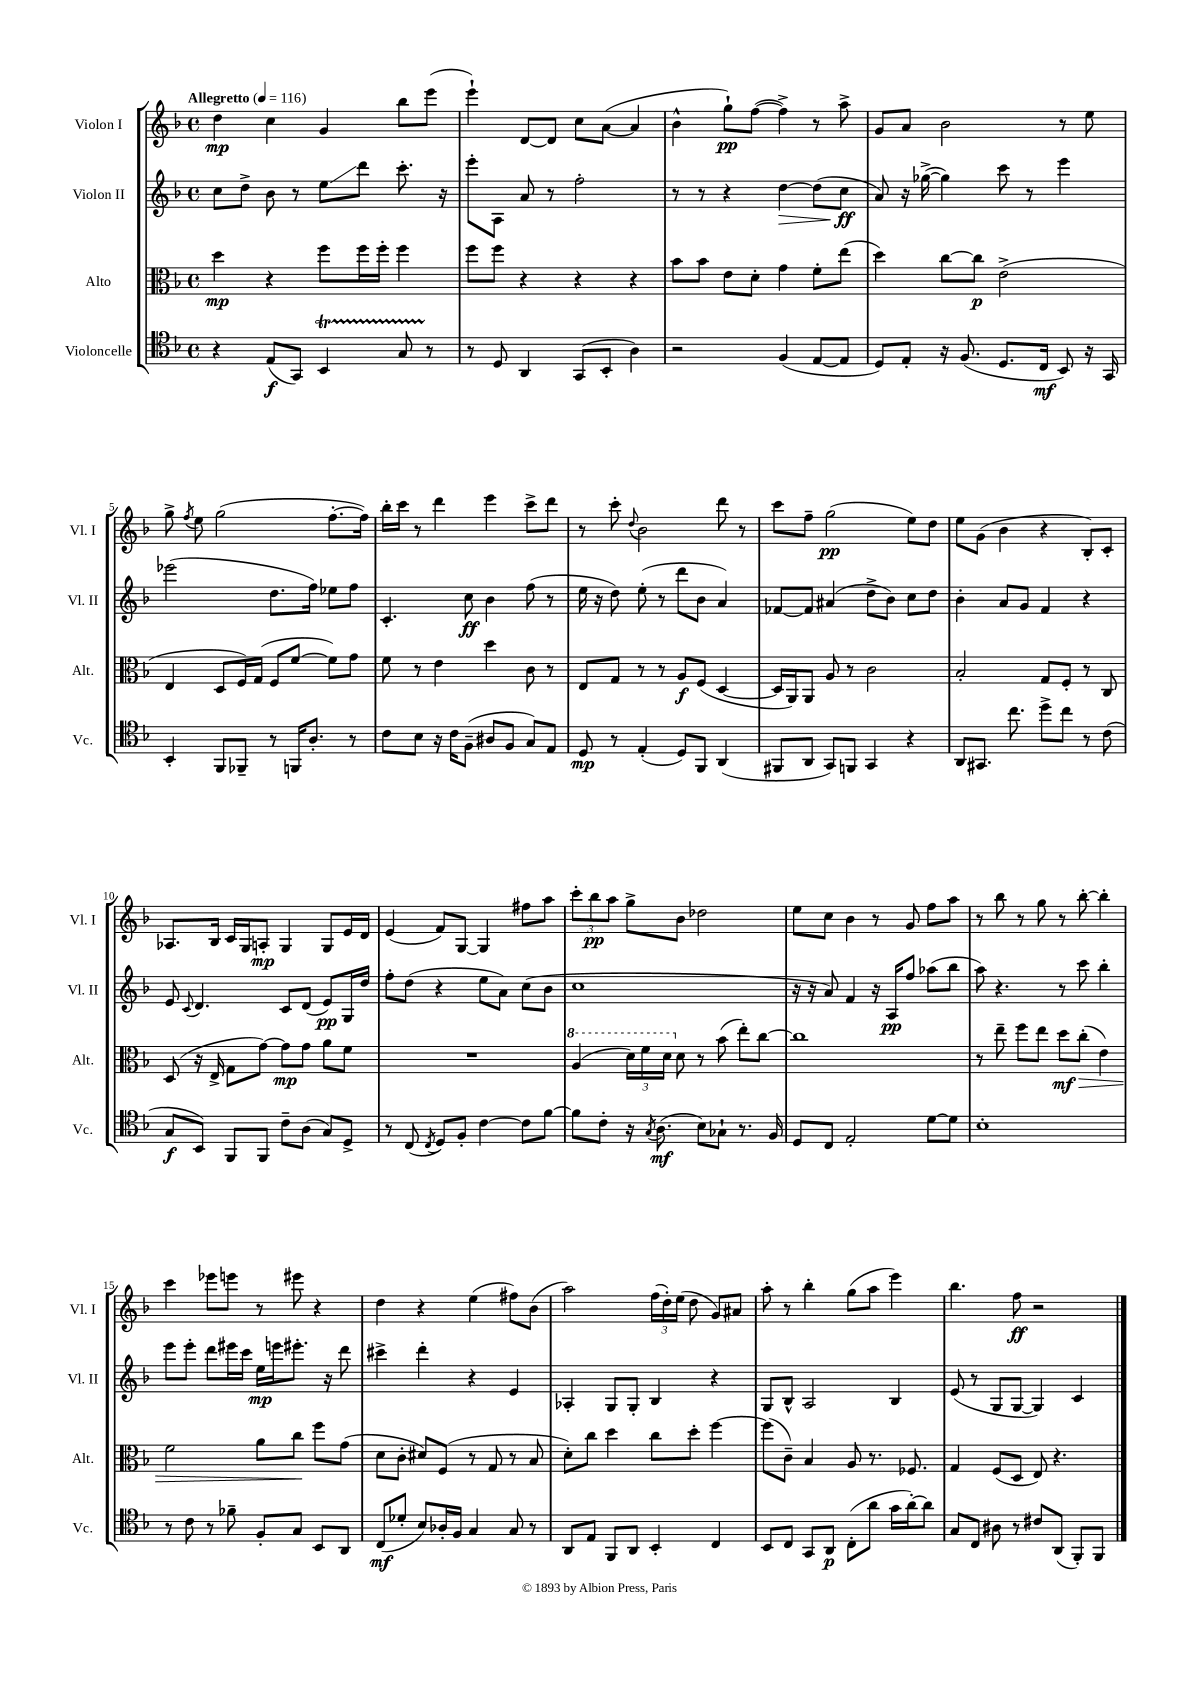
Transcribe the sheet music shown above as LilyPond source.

<<
\new StaffGroup <<
\new Staff = "s0" \with { instrumentName = "Violon I" shortInstrumentName = "Vl. I" } {
    \clef treble \key f \major \defaultTimeSignature \time 4/4 \tempo "Allegretto" 4 = 116
    \autoBeamOff d''4\mp c''4 g'4 bes''8[ e'''8]( |
    e'''4-!) d'8[~ d'8] c''8[ a'8]~( a'4 |
    bes'4-^ g''8[-!\pp) f''8]~( f''4->) r8 a''8-> |
    g'8[ a'8] bes'2 r8 e''8 |
    g''8-> \acciaccatura { f''8 } e''8 g''2( f''8.[~-. f''16]) |
    bes''16[-. c'''16] r8 d'''4 e'''4 c'''8[-> d'''8] |
    r8 c'''8-. \appoggiatura { d''8 } bes'2 d'''8 r8 |
    c'''8[ f''8]-- g''2\pp( e''8[) d''8] |
    e''8[ g'8]( bes'4 r4 bes8[-.) c'8]-. |
    aes8.[ bes16] c'16[ g16 a8]-.\mp g4 g8[ e'16 d'16] |
    e'4( f'8[) g8]~ g4 fis''8[ a''8] |
    \tuplet 3/2 { c'''8[-. bes''8\pp a''8] } g''8[-> bes'8] des''2 |
    e''8[ c''8] bes'4 r8 g'8 f''8[ a''8] |
    r8 bes''8 r8 g''8 r8 bes''8~-. bes''4-. |
    c'''4 ees'''8[ e'''8] r8 eis'''8 r4 |
    d''4 r4 e''4( fis''8[) bes'8]( |
    a''2) \tuplet 3/2 { f''16[( d''16-.) e''16]( } d''8 g'8[) ais'8] |
    a''8-. r8 bes''4-. g''8[( a''8] e'''4) |
    bes''4. f''8\ff r2 \bar "|." |
}
\new Staff = "s1" \with { instrumentName = "Violon II" shortInstrumentName = "Vl. II" } {
    \clef treble \key f \major \defaultTimeSignature \time 4/4
    \autoBeamOff c''8[ d''8]-> bes'8 r8 e''8[\glissando d'''8] c'''8.-. r16 |
    e'''8[-. a8] a'8 r8 f''2-. |
    r8 r8 r4 d''4~\> d''8[( c''8]\ff\! |
    a'8) r16 ges''16~->( ges''4) c'''8 r8 e'''4 |
    ees'''2( d''8.[ f''16]) ees''8[ f''8] |
    c'4.-. c''8\ff bes'4 f''8( r8 |
    e''16 r16 d''8) e''8-.( r8 d'''8[ bes'8] a'4) |
    fes'8[~ fes'8] ais'4( d''8[-> bes'8]) c''8[ d''8] |
    bes'4-. a'8[ g'8] f'4 r4 |
    e'8 \appoggiatura { c'8 } d'4. c'8[ d'8]( e'8[\pp) g16 d''16] |
    f''8[-. d''8]( r4 e''8[ a'8]) c''8[( bes'8] |
    c''1 |
    r16 r16 a'8) f'4 r16 a16[\pp f''8] aes''8[( bes''8] |
    a''8) r4. r8 c'''8 bes''4-. |
    e'''8[ e'''8]-. d'''8[ eis'''16 c'''16] e''16[\mp e'''16 eis'''8.]-. r16 d'''8 |
    cis'''4-> d'''4-. r4 e'4 |
    aes4-. g8[ g8]-. bes4 r4 |
    g8[ bes8]-^ a2 bes4 |
    e'8( r8 g8[ g8]~ g4) c'4 \bar "|." |
}
\new Staff = "s2" \with { instrumentName = "Alto" shortInstrumentName = "Alt." } {
    \clef alto \key f \major \defaultTimeSignature \time 4/4
    \autoBeamOff d''4\mp r4 f''8[ f''16 f''16]-. f''4 |
    f''8[ f''8] r4 r4 r4 |
    bes'8[ bes'8] e'8[ d'8]-. g'4 f'8[-. e''8]( |
    d''4) c''8[~ c''8]\p e'2->( |
    e4 d8[ f16) g16]( f8[ f'8]~ f'8[) g'8] |
    f'8 r8 e'4 d''4 c'8 r8 |
    e8[ g8] r8 r8 a8[\f f8]( d4~ |
    d16[ a,16) a,8] a8 r8 c'2 |
    bes2-. g8[ f8]-. r8 c8 |
    d8( r16 e16-> g8[ g'8]~) g'8[\mp g'8] a'8[ f'8] |
    R1 |
    \ottava #1 a'4( \tuplet 3/2 { d''16[) f''16 d''16] \ottava #0 } d'8 r8 bes'8( e''8[-.) c''8]~ |
    c''1 |
    r8 e''8-- f''8[ e''8] d''8[\mf c''8]-.\>( e'4) |
    f'2 a'8[ c''8]\! f''8[ g'8]( |
    d'8[ c'8]-. dis'8[) f8]( r8 g8 r8 bes8 |
    d'8[-.) c''8] d''4 c''8[ d''8]-. f''4~ |
    f''8[( c'8]--) bes4 a8 r8. fes8. |
    g4 f8[( d8] e8) r4. \bar "|." |
}
\new Staff = "s3" \with { instrumentName = "Violoncelle" shortInstrumentName = "Vc." } {
    \clef tenor \key f \major \defaultTimeSignature \time 4/4
    \autoBeamOff r4 e8[\f( g,8]) bes,4\startTrillSpan g8 r8\stopTrillSpan |
    r8 d8 a,4 g,8[( bes,8]-. a4) |
    r2 f4( e8[~ e8] |
    d8[) e8]-. r16 f8.( d8.[ c16]\mf bes,8) r16 g,16 |
    bes,4-. f,8[ fes,8]-- r8 f,16[ a8.]-. r8 |
    c'8[ bes8] r16 c'16[ f8]--( ais8[ f8] g8[) e8] |
    d8\mp r8 e4-.( d8[) f,8] a,4( |
    fis,8[ a,8] g,8[) f,8] g,4 r4 |
    a,8[ gis,8.] c''8. d''8[-> c''8] r8 c'8( |
    g8[\f bes,8]) f,8[ f,8] c'8[-- a8]( g8[) d8]-> |
    r8 c8( \acciaccatura { c8 } d8[) f8]-. c'4~ c'8[ f'8]~ |
    f'8[ c'8]-. r16 \acciaccatura { g8 } a8.\mf( bes8[) ges8]-! r8. f16 |
    d8[ c8] e2-. d'8[~ d'8] |
    bes1-. |
    r8 c'8 r8 fes'8-- f8[-. g8] bes,8[ a,8] |
    c8[\mf( des'8]-. bes8[) aes16-. f16] g4 g8 r8 |
    a,8[ e8] f,8[ a,8] bes,4-. c4 |
    bes,8[ c8] g,8[ a,8]\p c8[-.( a'8] g'16[ a'16~-.) a'8] |
    g8[ c8] ais8 r8 cis'8[ a,8]( f,8[-.) f,8] \bar "|." |
}
>>
>>
